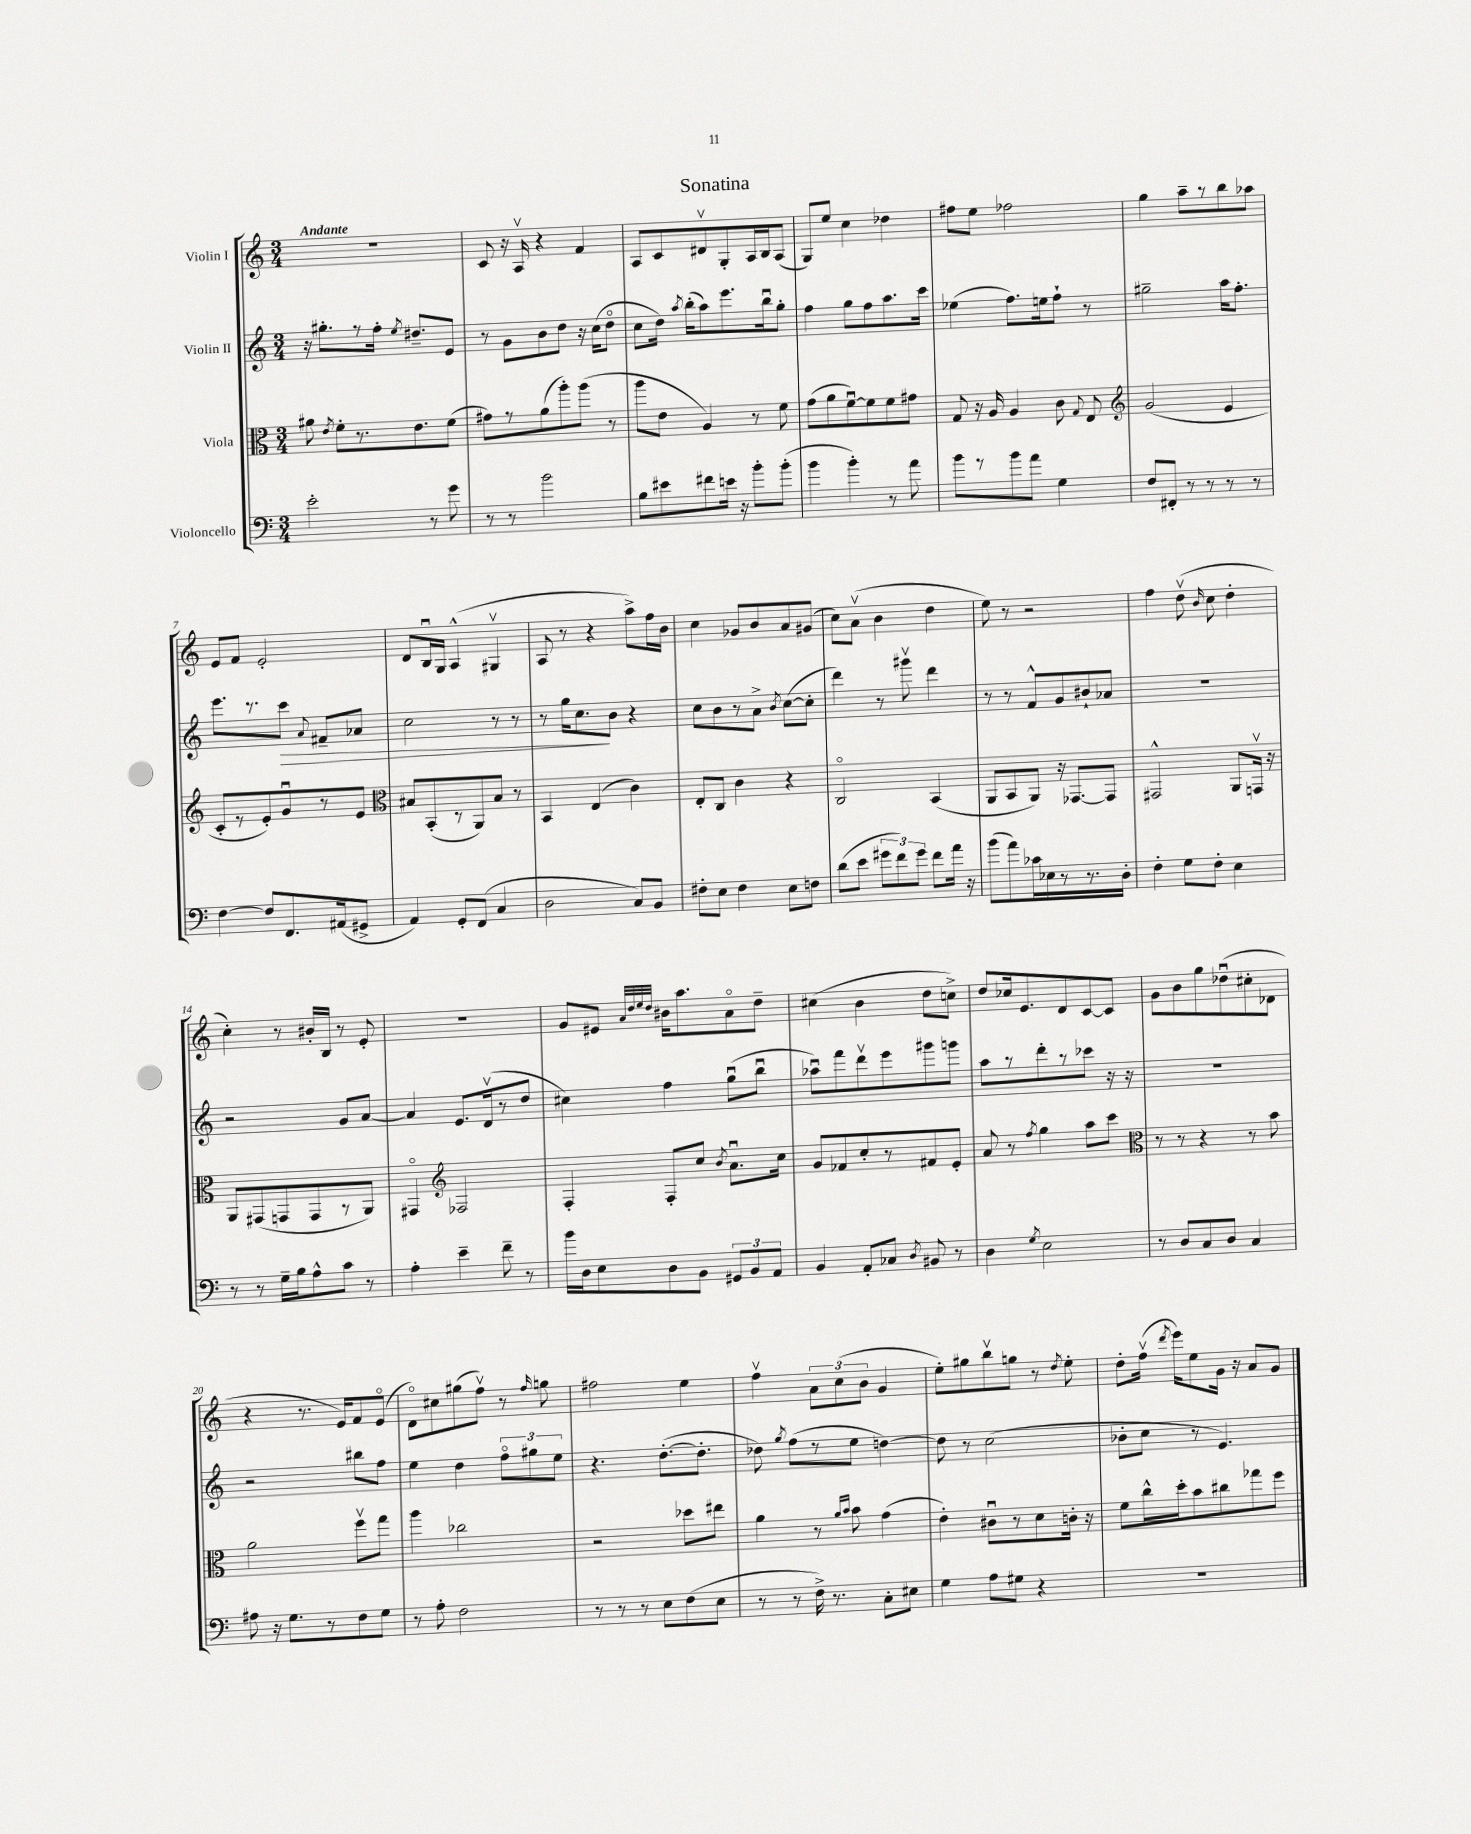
\header { title = "Sonatina" }
<<
\new StaffGroup <<
\new Staff = "s0" \with { instrumentName = "Violin I" } {
    \clef treble \key c \major \numericTimeSignature \time 3/4 \tempo "Andante"
    \autoBeamOff R2. |
    c'8 r16 a16\upbow r4 f'4 |
    a8[ c'8 dis'8\upbow g8-. a16 b16 a8]( |
    g8[) e''8] c''4 des''4 |
    fis''8[ e''8] fes''2 |
    g''4 a''8[-- r8 b''8 aes''8] |
    e'8[ f'8] e'2-. |
    d'8[ b16\downbow g16] a4-^( gis4\upbow |
    a8 r8 r4 a''8[->) f''16 b'16] |
    c''4 ges'8[ b'8 a'8 gis'8]( |
    c''8[) a'8]\upbow( b'4 d''4 |
    e''8) r8 r2 |
    f''4 d''8\upbow( \grace { b'16 } c''8 d''4-. |
    c''4-.) r8 bis'16[-. b16] r8 e'8-. |
    R2. |
    g'8[ eis'8] \grace { a'32[ d''32 e''32 d''32] } bis'16[ a''8. a'8\flageolet d''8]-- |
    cis''4( b'4 d''8[ c''8]->) |
    d''8[ ces''16 e'8. d'8 c'8~ c'8] |
    g'8[ b'8 g''8 des''8\downbow( cis''8-. des'8] |
    r4 r8. e'16[) f'8 e'8]\flageolet( |
    d'8[\flageolet) cis''8 gis''8( f''8]\upbow) r8 \grace { f''16 } g''8 |
    fis''2 e''4 |
    f''4\upbow \tuplet 3/2 { a'8[ c''8( b'8] } g'4 |
    e''8[-.) gis''8 b''8\upbow g''8] r8 \acciaccatura { d''8 } e''8-. |
    d''8[-. f''16]\upbow( \acciaccatura { d'''8 } e'''16[) e''8 g'16] r16 a'8[ g'8] \bar "|." |
}
\new Staff = "s1" \with { instrumentName = "Violin II" } {
    \clef treble \key c \major \numericTimeSignature \time 3/4
    \autoBeamOff r16 gis''8.[-. r8 f''16]-. \acciaccatura { e''8 } dis''8.[-- e'8] |
    r8 g'8[ b'8 d''8] r16 c''16[( d''8]\flageolet |
    c''8[ d''16]) \acciaccatura { a''8 } b''16[-.( a''8) e'''8. b''16\downbow g''8]-. |
    f''4 g''8[ f''8 a''8. c'''16] |
    ees''4( f''8.[) e''16 f''8]-! r8 |
    gis''2-- a''16[ f''8.]-. |
    e'''8.[ r8. c'''8]\> \appoggiatura { a'8 } fis'8[-- aes'8] |
    c''2 r8 r8 |
    r8 g''16[ c''8.\! b'8] r4 |
    c''8[ b'8 r8 a'8]-> \acciaccatura { b'8 } c''8[~( c''8]-. |
    d'''4) r8 gis'''8\upbow d'''4 |
    r8 r8 f'8[-^ g'8 bis'8-! aes'8] |
    R2. |
    r2 g'8[ a'8]~ |
    a'4 e'8.[ d'16\upbow( r8 d''8] |
    cis''4) f''4 g''8[\downbow( b''8]\downbow |
    aes''8[\downbow) f'''8 d'''8\upbow e'''8 gis'''8 g'''8] |
    a''8[ r8 d'''8-. r8 ces'''8] r16 r16 |
    R2. |
    r2 bis''8[ f''8] |
    e''4 d''4 \tuplet 3/2 { f''8[\flageolet gis''8 e''8] } |
    r4. d''8.[~-.( d''8.]-. |
    des''8) \acciaccatura { g''8 } f''8[( r8 e''8] d''4~) |
    d''8 r8 c''2( |
    bes'8[-. c''8] r8 e'4.) \bar "|." |
}
\new Staff = "s2" \with { instrumentName = "Viola" } {
    \clef alto \key c \major \numericTimeSignature \time 3/4
    \autoBeamOff ais'8 \acciaccatura { e'8 } f'8[-. r8. e'8. f'8]( |
    gis'8[) r8 a'8( a''8-.) a''8]( r8 |
    a''8[ e'8] a4) r8 f'8 |
    g'8[( a'8 f'8~\downbow) f'8 f'8 gis'8] |
    g8 r16 a16 a4 c'8 \appoggiatura { g8 } e8 |
    \clef treble g'2( e'4 |
    c'8[-. r8 e'8-.) g'8\downbow r8 e'8] |
    \clef alto bis8[ b,8-.( r8 a,8) bis8] r8 |
    b,4 e4( c'4) |
    e8[-. c8] c'4 r4 |
    c2\flageolet b,4( |
    a,8[ b,8 a,8]) r16 ges,8.[~ ges,8] |
    gis,2-^ a,8[ g,16]\upbow r16 |
    a,8[ gis,8( g,8 g,8 r8 a,8]) |
    gis,4\flageolet \clef treble fes2 |
    f4-. f8[-. c''8] \acciaccatura { b'8 } a'8.[\downbow c''16] |
    g'8[ fes'8 c''8-. r8 fis'8 e'8]-. |
    a'8 r8 \acciaccatura { f''8 } g''4 a''8[ c'''8] |
    \clef alto r8 r8 r4 r8 b'8 |
    a'2 f''8[\upbow g''8] |
    a''4 ces''2 |
    r2 des''8[ eis''8] |
    a'4 r8 \grace { a'16[ b'16] } b'8 g'4( |
    e'4-.) cis'8[\downbow r8 d'8 c'16]-. r16 |
    f'8[ c''16-^ d''16-. b'8 cis''8 ges''8 f''8] \bar "|." |
}
\new Staff = "s3" \with { instrumentName = "Violoncello" } {
    \clef bass \key c \major \numericTimeSignature \time 3/4
    \autoBeamOff e'2-. r8 g'8 |
    r8 r8 b'2 |
    b8[ eis'8 fis'8 e'16] r16 b'8[-. b'8]-.( |
    b'4 b'4-.) r8 a'8 |
    b'8[ r8 b'8 a'8] g4 |
    f8[ fis,8]-. r8 r8 r8 r8 |
    f4~ f8[ f,8. ais,16( gis,8]-> |
    a,4) g,8[-. f,8]( c4 |
    d2 c8[) b,8] |
    fis8[-. e8] fis4 e8[ f8] |
    d'8[( e'8] \tuplet 3/2 { gis'8[ f'8) gis'8] } f'8[ a'16] r16 |
    b'8[( a'8) ces'16 ees16 r8 r8. d16]-. |
    f4-. g8[ f8]-. e4 |
    r8 r8 g16[-- b16 a8-^ c'8] r8 |
    a4-. e'4-- f'8-- r8 |
    b'16[ d16 e8 d8 b,8] \tuplet 3/2 { gis,8[ b,8 a,8] } |
    b,4 a,8[-. ces8] \acciaccatura { d8 } bis,8 r8 |
    d4 \acciaccatura { g8 } e2 |
    r8 d8[ c8 d8] c4 |
    ais8 r16 g8.[ r8 f8 g8] |
    r8 a8-. f2 |
    r8 r8 r8 e8[ f8( e8] |
    r8 r8 f16->) r8. c8[-. eis8] |
    g4 a8[ gis8] r4 |
    R2. \bar "|." |
}
>>
>>
